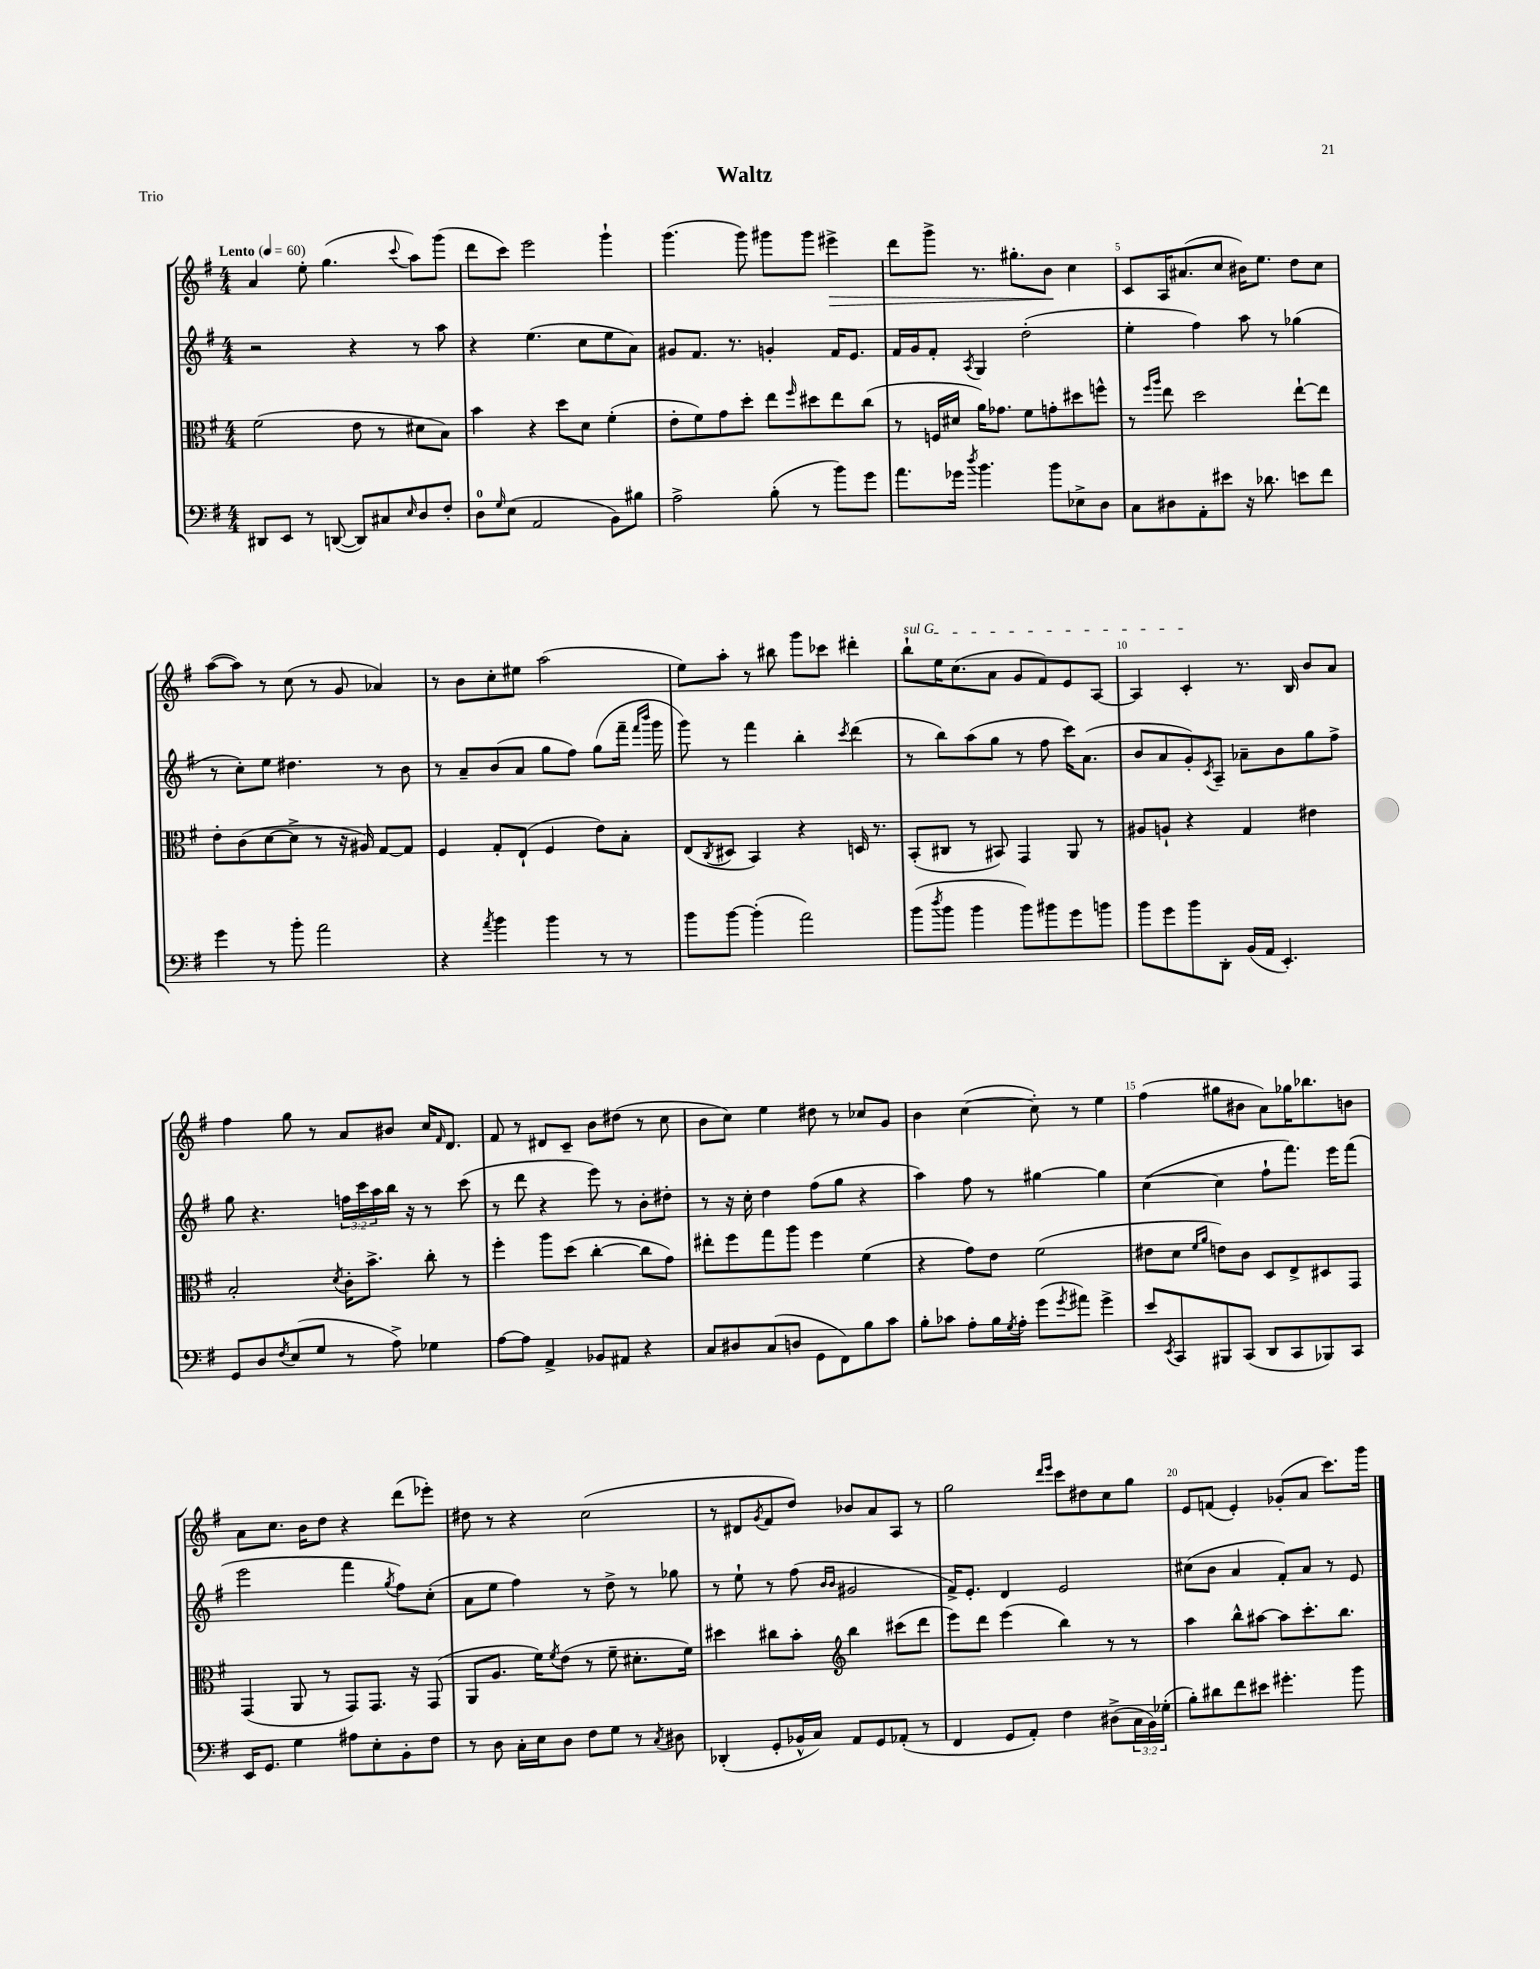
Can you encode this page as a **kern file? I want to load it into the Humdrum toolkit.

**kern	**kern	**kern	**kern	**dynam
*part4	*part3	*part2	*part1	*part1
*staff4	*staff3	*staff2	*staff1	*staff1
*clefF4	*clefC3	*clefG2	*clefG2	*
*k[f#]	*k[f#]	*k[f#]	*k[f#]	*
*M4/4	*M4/4	*M4/4	*M4/4	*
*MM60	*MM60	*MM60	*MM60	*
=1	=1	=1	=1	=1
!	!	!	!LO:TX:a:B:t=Lento	!
8DD#X/L	(2f#\	2r	4a/	.
8EE/J	.	.	.	.
8r	.	.	8ee'\	.
([8DDn/	.	.	(4.gg\	.
8DD/L])	8e\	4r	.	.
8C#X/	8r	.	.	.
16qqE/	.	.	8qqccc/	.
8D/	8d#X\L	8r	8aa\L)	.
8F#'/J	8B\J)	8aa\	(8ggg\J	.
=2	=2	=2	=2	=2
8D\L	4b\	4r	8ddd\L	.
16qqG/	.	.	.	.
(8E\J	.	.	8ccc\J)	.
2AA/	4r	(4.ee\	2eee\	.
.	8dd\L	.	.	.
.	8d\J	8cc\L	.	.
8BB\L)	(4f#'\	8ee\	4ggg`\	.
8B#X\J	.	8a\J)	.	.
=3	=3	=3	=3	=3
2A^\	8e'\L	8g#X/L	(4.ggg\	.
.	8f#\)	8.f#/J	.	.
.	8g\	.	.	.
.	.	8.r	.	.
.	8dd'\J	.	8ggg\)	.
(8B'\	8ee\L	4gn'/	8ggg#X\L	.
.	16qqff#/	.	.	.
8r	8dd#X\	.	8ggg#\J	.
!	!	!	!	!LO:HP:b
8b\L)	8ee\	16f#/KL	4eee#X^\	>
.	.	8.e/J	.	.
8g\J	(8cc\J	.	.	.
=4	=4	=4	=4	=4
8.a\L	8r	16f#/LL	8ddd\L	.
.	.	16g/J	.	.
.	16Fn/LL	8f#'/J	8ggg^\J	.
16g-X\Jk	16d#X/JJ	.	.	.
8qdd/	.	8qA/	.	.
4.b\	16a\KL)	4G/	8.r	.
.	8.g-X\J	.	.	.
.	.	.	8.gg#X'\L	.
.	8f#\L	(2dd'\	.	.
8b\L	8gn'\	.	8b\J	.
8E-X^\	8dd#X\	.	4cc\	]
8D\J	8ffn^^\J	.	.	.
=5	=5	=5	=5	=5
8C\L	8r	4ee'\	8c/L	.
.	16qqff#/LL	.	.	.
.	16qqaa/JJ	.	.	.
8D#X\	8ee\	.	16A/K	.
.	.	.	(8.a#X/	.
8AA'\	2dd\	4ff#\)	.	.
8e#X\J	.	.	8cc/J	.
16r	.	8aa\	16b#X\KL)	.
8.d-X\	.	.	8.ee\J	.
.	.	8r	.	.
8en\L	[8ee`\L	(4gg-X\	8dd\L	.
8f#\J	8ee\J]	.	8cc\J	.
!!LO:LB:g=z
=6	=6	=6	=6	=6
4g\	8e'\L	8r	([8aa\L	.
.	(8c\	8cc'\L)	8aa\J])	.
8r	[8d\	8ee\J	8r	.
8b'\	8d^\J]	4.dd#X\	(8cc\	.
2a\	8r	.	8r	.
.	16r	.	8g/	.
.	16A#X/)	.	.	.
.	[8G/L	8r	4a-X/)	.
.	8G/J]	8b\	.	.
=7	=7	=7	=7	=7
4r	4F#/	8r	8r	.
.	.	8a~/L	8b\L	.
8qa/	.	.	.	.
4b\	8G'/L	(8b/	8cc'\	.
.	(8E`/J	8a/J	8ee#X\J	.
4b\	4F#/	8gg\L	(2aa\	.
.	.	8ff#\J)	.	.
8r	8e\L)	(8gg\L	.	.
8r	8B'\J	16fff#~\Jk	.	.
.	.	16qqfff#/LL	.	.
.	.	16qqbbb/JJ	.	.
.	.	16ggg\	.	.
=8	=8	=8	=8	=8
8b\L	(8E/L	8ggg\)	8ee\L)	.
.	8qC/	.	.	.
[8b\J	8D#X/J	8r	8aa'\J	.
(4b'\]	4BB/)	4fff#\	8r	.
.	.	.	8bb#X\	.
2a\)	4r	4bb'\	8ggg\L	.
.	.	.	8ccc-X\J	.
.	.	8qccc/	.	.
.	16Dn/	(4ddd\	4ddd#X'\	.
.	8.r	.	.	.
=9	=9	=9	=9	=9
!	!	!	!LO:TX:a:i:t=sul G	!
(8b\L	(8BB'/L	8r	8bb`\L	.
8qdd/	.	.	.	.
8b\J	8C#X/J	8bb\L)	16ee\K	.
.	.	.	(8.cc\	.
4b\	8r	(8aa\	.	.
.	8BB#X/)	8gg\J	8a\J	.
8b\L)	4GG/	8r	8g/L	.
8b#X\	.	8ff#\	8f#/)	.
8g\	8AA/	16ccc\KL)	8e/	.
.	.	(8.a\J	.	.
8bn\J	8r	.	[8A/J	.
=10	=10	=10	=10	=10
8b\L	8A#X/L	8b/L	4A/]	.
8g\	8An`/J	8a/	.	.
8b\	4r	8g'/)	4c'/	.
.	.	8qc/	.	.
8DD'\J	.	8A~/J	.	.
(16BB/LL	4G/	8a-X~\L	8.r	.
16AA/JJ	.	.	.	.
4.EE'/)	.	8b\	.	.
.	.	.	16B/	.
.	4e#X\	8gg\	8b/L	.
.	.	8ff#^\J	8a/J	.
!!LO:LB:g=z
=11	=11	=11	=11	=11
8GG/L	2B'/	8gg\	4ff#\	.
8D/	.	4.r	.	.
8qF#/	.	.	.	.
(8E/	.	.	8gg\	.
8G/J	.	.	8r	.
.	8qd/	.	.	.
8r	16c'\KL	24ffn\LL	8a/L	.
.	.	24ccc\	.	.
.	8.b^\J	.	.	.
.	.	24aa\	.	.
8A^\)	.	16bb\JJ	8b#X/J	.
.	.	16r	.	.
4G-X\	8cc'\	8r	16cc/KL	.
.	.	.	16qqf#/	.
.	.	.	8.d/J	.
.	8r	(8ccc\	.	.
=12	=12	=12	=12	=12
[8A\L	4ff#'\	8r	8f#/	.
8A\J]	.	8ddd\	8r	.
4AA^/	8aa\L	4r	8d#X/L	.
.	(8dd\J	.	8c~/J	.
8BB-X/L	[4cc'\	8eee\)	8b\L	.
8AA#X/J	.	8r	(8dd#X\J	.
4r	8cc\L]	8b'\L	8r	.
.	8g\J)	8dd#X'\J	8cc\	.
=13	=13	=13	=13	=13
8C/L	8ee#X'\L	8r	8b\L	.
8D#X/	8ff#\	16r	8cc\J)	.
.	.	16cc'\	.	.
(8C/	8gg\	4dd\	4ee\	.
8Dn/J	8aa\J	.	.	.
8GG\L	4ff#\	(8ff#\L	8dd#X\	.
8FF#\)	.	8gg\J	8r	.
8B\	(4f#\	4r	8cc-X/L	.
8c\J	.	.	8g/J	.
=14	=14	=14	=14	=14
8B'\L	4r	4aa\)	4b\	.
8c-X\J	.	.	.	.
8A'\L	8g\L)	8ff#\	([4cc\	.
16B\L	8e\J	8r	.	.
8qG/	.	.	.	.
16A'\JJ	.	.	.	.
(8g\L	(2f#\	[4gg#X\	8cc'\])	.
8qg/	.	.	.	.
8a#X\J)	.	.	8r	.
4g^\	.	4gg#\]	4ee\	.
=15	=15	=15	=15	=15
8e/L	8e#X\L	([4cc\	(4ff#\	.
8qEE/	.	.	.	.
8CC/	8d\J	.	.	.
.	16qqf#/LL	.	.	.
.	16qqa/JJ	.	.	.
8BBB#X/	8en\L)	4cc\]	8gg#X\L	.
(8CC/J	8c\J	.	8b#X\J	.
8DD/L	8D/L	8ff#`\L	8a\L)	.
8CC/	8E^/	8.fff#\J)	16gg-X\K	.
.	.	.	8.bb-X\	.
8BBB-X/)	8D#X/	.	.	.
.	.	16eee\KL	.	.
8CC/J	8GG/J	(8fff#\J	8bn\J	.
!!LO:LB:g=z
=16	=16	=16	=16	=16
16EE/KL	(4GG/	2eee\	8a\L	.
8.GG/J	.	.	.	.
.	.	.	8.cc\J	.
4G\	8AA/	.	.	.
.	.	.	16b\KL	.
.	8r	.	8dd\J	.
8A#X\L	8GG/L)	4fff#\	4r	.
8E'\	8.GG/J	.	.	.
.	.	8qgg/	.	.
8BB'\	.	8ff#\L)	(8ddd\L	.
.	16r	.	.	.
8F#\J	(8GG/	(8cc'\J	8eee-X'\J)	.
=17	=17	=17	=17	=17
8r	8AA/L	8a\L	8dd#X\	.
8D\	8.A/J	8ee\J	8r	.
16C'\LL	.	4ff#\)	4r	.
16E\J	16f#\KL)	.	.	.
.	8qf#/	.	.	.
8D\J	(8e\J	.	.	.
8F#\L	8r	8r	(2cc\	.
8G\J	8f#~\	8dd^\	.	.
8r	8.d#X'\L	8r	.	.
8qC/	.	.	.	.
8D#X\	.	8gg-X\	.	.
.	16f#\Jk)	.	.	.
=18	=18	=18	=18	=18
(4DD-X'/	4dd#X\	8r	8r	.
.	.	8ee`\	8d#X/L	.
.	.	.	8qg/	.
8GG'/L	8cc#X\L	8r	8f#/	.
16BB-X^^/L	8b'\J	(8ff#\	8dd/J)	.
16C/JJ)	.	.	.	.
*	*clefG2	*	*	*
.	.	16qqb/LL	.	.
.	.	16qqb/JJ	.	.
8AA/L	4bb\	2g#X/	8b-X/L	.
8GG/	.	.	8a/	.
(8AA-X'/J	(8ccc#X\L	.	8A/J	.
8r	8ddd\J	.	8r	.
=19	=19	=19	=19	=19
4FF#/	8eee\L)	16f#^/KL)	2gg\	.
.	.	8.e'/J	.	.
.	8ddd\J	.	.	.
8GG/L	(4eee\	4d/	.	.
8AA'/J)	.	.	.	.
.	.	.	16qqddd/LL	.
.	.	.	16qqeee/JJ	.
4F#\	4bb\)	2e/	8ccc\L	.
.	.	.	8dd#X\	.
(8D#X^\L	8r	.	8cc\	.
24C\L	8r	.	8gg\J	.
24BB\)	.	.	.	.
(24G-X'\JJ	.	.	.	.
=20	=20	=20	=20	=20
8B'\L)	4aa\	(8cc#X\L	8e/L	.
8d#X\	.	8b\J	(8fn/J	.
8f#\	8bb^^\L	4a/	4e'/)	.
8e#X\J	[8aa#X\J	.	.	.
4.g#X'\	8aa#\L]	8f#'/L)	(8g-X'/L	.
.	8.ccc'\	8a/J	8a/J	.
.	.	8r	8.ccc\L)	.
.	8.bb\J	.	.	.
8b\	.	8e/	.	.
.	.	.	16ggg\Jk	.
==	==	==	==	==
*-	*-	*-	*-	*-
